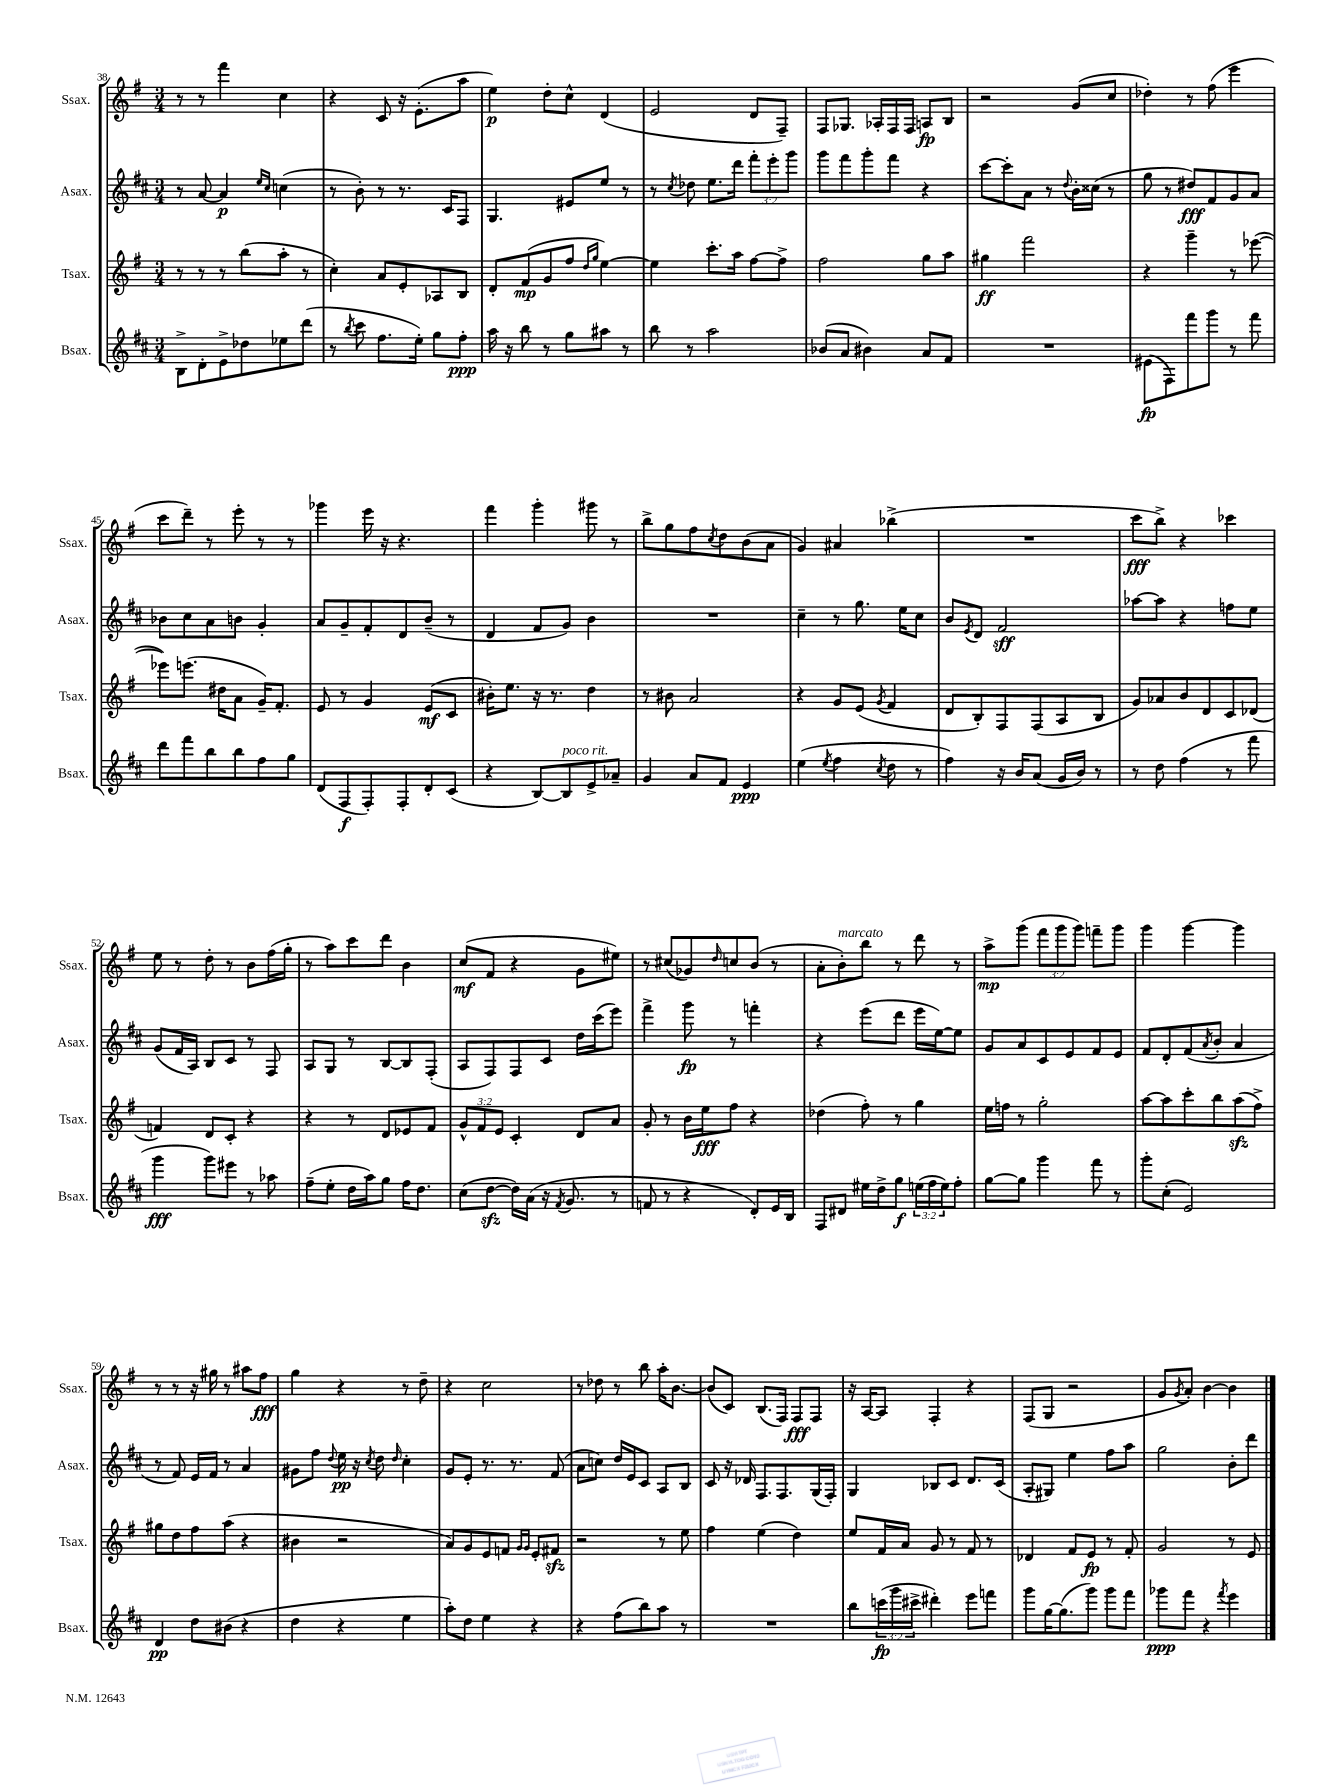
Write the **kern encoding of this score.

**kern	**dynam	**kern	**dynam	**kern	**dynam	**kern	**dynam
*part4	*part4	*part3	*part3	*part2	*part2	*part1	*part1
*staff4	*staff4	*staff3	*staff3	*staff2	*staff2	*staff1	*staff1
*I"Bsax.	*	*I"Tsax.	*	*I"Asax.	*	*I"Ssax.	*
*I'Bsax.	*	*I'Tsax.	*	*I'Asax.	*	*I'Ssax.	*
*clefG2	*	*clefG2	*	*clefG2	*	*clefG2	*
*k[f#c#]	*	*k[f#]	*	*k[f#c#]	*	*k[f#]	*
*M3/4	*	*M3/4	*	*M3/4	*	*M3/4	*
=38	=38	=38	=38	=38	=38	=38	=38
8B^\L	.	8r	.	8r	.	8r	.
8d'\	.	8r	.	[8a/	.	8r	.
8e^\	.	8r	.	4a/]	p	4fff#\	.
8dd-X\	.	(8bb\L	.	.	.	.	.
.	.	.	.	16qqee/LL	.	.	.
.	.	.	.	16qqcc#/JJ	.	.	.
8ee-X\	.	8aa'\J	.	(4ccn\	.	4cc\	.
(8ddd\J	.	8r	.	.	.	.	.
=39	=39	=39	=39	=39	=39	=39	=39
8r	.	4cc'\)	.	8r	.	4r	.
8qbb/	.	.	.	.	.	.	.
8ccc#\	.	.	.	8b'\)	.	.	.
8.ff#\L	.	8a/L	.	8r	.	8c/	.
.	.	8e'/	.	8.r	.	16r	.
16ee'\Jk)	.	.	.	.	.	(8.e'\L	.
8gg\L	.	8A-X/	.	.	.	.	.
.	.	.	.	16c#/KL	.	.	.
8ff#'\J	ppp	8B/J	.	8F#/J	.	8aa\J	.
=40	=40	=40	=40	=40	=40	=40	=40
16aa\	.	8d'/L	.	4.G/	.	4ee\)	p
16r	.	.	.	.	.	.	.
8bb\	.	(8f#/	mp	.	.	.	.
8r	.	8g/	.	.	.	8dd'\L	.
8gg\L	.	8ff#/J	.	8e#X/L	.	8cc^^\J	.
.	.	16qqdd/LL	.	.	.	.	.
.	.	16qqgg/JJ	.	.	.	.	.
8aa#X\J	.	[4ee\)	.	8ee/J	.	(4d/	.
8r	.	.	.	8r	.	.	.
=41	=41	=41	=41	=41	=41	=41	=41
8bb\	.	4ee\]	.	8r	.	2e/	.
.	.	.	.	8qcc#/	.	.	.
8r	.	.	.	8dd-X\	.	.	.
2aa\	.	8.ccc'\L	.	8.ee\L	.	.	.
.	.	16aa\Jk	.	16ddd\Jk	.	.	.
.	.	[8ff#\L	.	12fff#'\L	.	8d/L	.
.	.	.	.	12eee'\	.	.	.
.	.	8ff#^\J]	.	.	.	8F#~/J)	.
.	.	.	.	12ggg\J	.	.	.
=42	=42	=42	=42	=42	=42	=42	=42
(8b-X/L	.	2ff#\	.	8ggg\L	.	8F#/L	.
8a/J	.	.	.	8fff#\	.	8.G-X/J	.
4b#X\)	.	.	.	8ggg'\	.	.	.
.	.	.	.	.	.	16A-X'/LL	.
.	.	.	.	8fff#\J	.	16F#/	.
.	.	.	.	.	.	16F#/JJ	.
8a/L	.	8gg\L	.	4r	.	8An/L	fp
8f#/J	.	8aa\J	.	.	.	8B/J	.
=43	=43	=43	=43	=43	=43	=43	=43
2.r	.	4gg#X\	ff	[8ccc#\L	.	2r	.
.	.	.	.	8ccc#'\]	.	.	.
.	.	2fff#\	.	8a\J	.	.	.
.	.	.	.	8r	.	.	.
.	.	.	.	8qqdd/	.	.	.
.	.	.	.	16b'\LL	.	(8g/L	.
.	.	.	.	(16cc##X\JJ	.	.	.
.	.	.	.	8r	.	8cc/J	.
=44	=44	=44	=44	=44	=44	=44	=44
(8e#X\L	fp	4r	.	8gg\	.	4dd-X'\)	.
8F#\)	.	.	.	8r	.	.	.
8fff#\	.	4ggg~\	.	8dd#X/L)	fff	8r	.
8ggg\J	.	.	.	8f#/	.	(8ff#\	.
8r	.	8r	.	8g/	.	4eee\	.
8fff#\	.	([8eee-X\	.	8a/J	.	.	.
!!LO:LB:g=z
=45	=45	=45	=45	=45	=45	=45	=45
8ddd\L	.	8eee-X\L])	.	8b-X\L	.	8ccc\L	.
8fff#\	.	(8.eeen\J	.	8cc#\	.	8ddd~\J)	.
8bb\	.	.	.	8a\	.	8r	.
.	.	16dd#X\KL	.	.	.	.	.
8bb\	.	8a\J	.	8bn\J	.	8eee'\	.
8ff#\	.	16g~/KL)	.	4g'/	.	8r	.
.	.	8.f#'/J	.	.	.	.	.
8gg\J	.	.	.	.	.	8r	.
=46	=46	=46	=46	=46	=46	=46	=46
(8d/L	.	8e/	.	8a/L	.	4ggg-X\	.
8F#/	f	8r	.	8g~/	.	.	.
8F#'/)	.	4g/	.	8f#'/	.	16eee\	.
.	.	.	.	.	.	16r	.
8F#'/	.	.	.	8d/	.	4.r	.
8d'/	.	(8e/L	mf	(8b~/J	.	.	.
(8c#/J	.	8c/J	.	8r	.	.	.
=47	=47	=47	=47	=47	=47	=47	=47
4r	.	16b#X'\KL)	.	4d/	.	4fff#\	.
.	.	8.ee\J	.	.	.	.	.
[8B/L)	.	16r	.	8f#/L	.	4ggg'\	.
.	.	8.r	.	.	.	.	.
!LO:TX:a:i:t=poco rit.	!	!	!	!	!	!	!
8B/]	.	.	.	8g/J)	.	.	.
8e^/	.	4dd\	.	4b\	.	8ggg#X\	.
8a-X~/J	.	.	.	.	.	8r	.
=48	=48	=48	=48	=48	=48	=48	=48
4g/	.	8r	.	2.r	.	8bb^\L	.
.	.	8b#X\	.	.	.	8gg\	.
8a/L	.	2a/	.	.	.	8ff#\	.
.	.	.	.	.	.	8qcc/	.
8f#/J	.	.	.	.	.	8dd\	.
4e/	ppp	.	.	.	.	(8b\	.
.	.	.	.	.	.	8a\J	.
=49	=49	=49	=49	=49	=49	=49	=49
(4ee\	.	4r	.	4cc#~\	.	4g/)	.
8qee/	.	.	.	.	.	.	.
4ff#\	.	8g/L	.	8r	.	4a#X/	.
.	.	(8e/J	.	8.gg\	.	.	.
8qcc#/	.	8qg/	.	.	.	.	.
8dd\	.	4f#/	.	.	.	(4bb-X^\	.
.	.	.	.	16ee\KL	.	.	.
8r	.	.	.	8cc#\J	.	.	.
=50	=50	=50	=50	=50	=50	=50	=50
4ff#\)	.	8d/L	.	8b/L	.	2.r	.
.	.	.	.	8qe/	.	.	.
.	.	8B'/)	.	8d/J	.	.	.
16r	.	8F#/	.	2f#/	sff	.	.
16b/KL	.	.	.	.	.	.	.
(8a/J	.	(8F#/	.	.	.	.	.
16g/LL	.	8A/	.	.	.	.	.
16b/JJ)	.	.	.	.	.	.	.
8r	.	8B/J	.	.	.	.	.
=51	=51	=51	=51	=51	=51	=51	=51
8r	.	8g/L)	.	[8aa-X\L	.	8ccc\L	fff
8dd\	.	8a-X/	.	8aa-\J]	.	8bb^\J)	.
(4ff#\	.	8b/	.	4r	.	4r	.
.	.	8d/	.	.	.	.	.
8r	.	8c/	.	8ffn\L	.	4ccc-X\	.
8fff#\	.	(8d-X/J	.	8ee\J	.	.	.
!!LO:LB:g=z
=52	=52	=52	=52	=52	=52	=52	=52
4ggg\	fff	4fn/)	.	(8g/L	.	8ee\	.
.	.	.	.	16f#/L	.	8r	.
.	.	.	.	16A/JJ)	.	.	.
8ggg\L)	.	8d/L	.	8B/L	.	8dd'\	.
8eee#X\J	.	8c'/J	.	8c#/J	.	8r	.
8r	.	4r	.	8r	.	8b\L	.
8aa-X\	.	.	.	8F#/	.	(16ff#\L	.
.	.	.	.	.	.	16gg'\JJ	.
=53	=53	=53	=53	=53	=53	=53	=53
(8ff#~\L	.	4r	.	8A/L	.	8r	.
8ee'\J	.	.	.	8G/J	.	8aa\L)	.
16dd\LL	.	8r	.	8r	.	8ccc\	.
16aa\J)	.	.	.	.	.	.	.
8gg\J	.	8d/L	.	[8B/L	.	8ddd\J	.
16ff#\KL	.	8e-X/	.	8B/]	.	4b\	.
8.dd\J	.	.	.	.	.	.	.
.	.	8f#/J	.	(8F#'/J	.	.	.
=54	=54	=54	=54	=54	=54	=54	=54
(8cc#\L	.	12g^^/L	.	8A/L	.	(8cc/L	mf
.	.	12f#/	.	.	.	.	.
[8ddzz\J	.	.	.	8F#/)	.	8f#/J	.
.	.	12e/J	.	.	.	.	.
16dd\LL])	.	4c'/	.	8F#/	.	4r	.
(16a\JJ	.	.	.	.	.	.	.
16r	.	.	.	8c#/J	.	.	.
8qf#/	.	.	.	.	.	.	.
8.g/	.	.	.	.	.	.	.
.	.	8d/L	.	16dd\LL	.	8g\L	.
.	.	.	.	(16ccc#\J	.	.	.
8r	.	8a/J	.	8eee\J)	.	8ee#X\J)	.
=55	=55	=55	=55	=55	=55	=55	=55
8fn/	.	8g'/	.	4fff#^\	.	8r	.
8r	.	8r	.	.	.	(8cc#X/L	.
4r	.	16b\LL	.	8ggg\	fp	8g-X/)	.
.	.	16ee\J	fff	.	.	.	.
.	.	.	.	.	.	16qqdd/	.
.	.	8ff#\J	.	8r	.	8ccn/	.
8d'/L)	.	4r	.	4fffn'\	.	(8b/J	.
16e/L	.	.	.	.	.	8r	.
16B/JJ	.	.	.	.	.	.	.
=56	=56	=56	=56	=56	=56	=56	=56
8F#/L	.	(4dd-X\	.	4r	.	8a'\L	.
!	!	!	!	!	!	!LO:TX:a:i:t=marcato	!
8d#X/J	.	.	.	.	.	8b'\)	.
16ee#X\LL	.	8ff#'\)	.	(8eee\L	.	8bb\J	.
16dd^\J	.	.	.	.	.	.	.
8gg\J	f	8r	.	8ddd\J	.	8r	.
(24een\LL	.	4gg\	.	16eee\LL	.	8ddd\	.
24ff#\	.	.	.	.	.	.	.
.	.	.	.	[16ee\J)	.	.	.
24ee\J)	.	.	.	.	.	.	.
8ff#'\J	.	.	.	8ee\J]	.	8r	.
=57	=57	=57	=57	=57	=57	=57	=57
[8gg\L	.	16ee\LL	.	8g/L	.	8aa^\L	mp
.	.	16ffn\JJ	.	.	.	.	.
8gg\J]	.	8r	.	8a/	.	(8ggg\J	.
4ggg\	.	2gg'\	.	8c#/	.	12fff#\L	.
.	.	.	.	.	.	12ggg\	.
.	.	.	.	8e/	.	.	.
.	.	.	.	.	.	12ggg\J)	.
8fff#\	.	.	.	8f#/	.	8fffn~\L	.
8r	.	.	.	8e/J	.	8ggg\J	.
=58	=58	=58	=58	=58	=58	=58	=58
8ggg'\L	.	[8aa\L	.	8f#/L	.	4ggg\	.
(8cc#'\J	.	8aa\]	.	8d'/	.	.	.
2e/)	.	8ccc'\	.	(8f#/	.	[4ggg\	.
.	.	.	.	8qa/	.	.	.
.	.	8bb\	.	8b'/J	.	.	.
.	.	(8aazz\	.	4a/	.	4ggg\]	.
.	.	8ff#^\J)	.	.	.	.	.
!!LO:LB:g=z
=59	=59	=59	=59	=59	=59	=59	=59
4d/	pp	8gg#X\L	.	8r	.	8r	.
.	.	8dd\	.	8f#/)	.	8r	.
8dd\L	.	8ff#\	.	16e/LL	.	16r	.
.	.	.	.	16f#/JJ	.	16gg#X\	.
(8b#X\J	.	(8aa\J	.	8r	.	8r	.
4r	.	4r	.	4a/	.	8aa#X\L	.
.	.	.	.	.	.	8ff#\J	fff
=60	=60	=60	=60	=60	=60	=60	=60
4dd\	.	4b#X\	.	8g#X\L	.	4gg\	.
.	.	.	.	8ff#\J	.	.	.
.	.	.	.	8qqdd/	.	.	.
4r	.	2r	.	16ee\	pp	4r	.
.	.	.	.	16r	.	.	.
.	.	.	.	8qcc#/	.	.	.
.	.	.	.	8dd\	.	.	.
.	.	.	.	16qqdd/	.	.	.
4ee\	.	.	.	4cc#'\	.	8r	.
.	.	.	.	.	.	8dd~\	.
=61	=61	=61	=61	=61	=61	=61	=61
8aa'\L)	.	8a/L)	.	8g/L	.	4r	.
8dd\J	.	8g/	.	8e'/J	.	.	.
4ee\	.	8e/	.	8.r	.	2cc\	.
.	.	8fn/J	.	.	.	.	.
.	.	.	.	8.r	.	.	.
.	.	16qqg/LL	.	.	.	.	.
.	.	16qqg/JJ	.	.	.	.	.
4r	.	8e'/L	.	.	.	.	.
.	.	8f#Xzz/J	.	(8f#/	.	.	.
=62	=62	=62	=62	=62	=62	=62	=62
4r	.	2r	.	8a\L	.	8r	.
.	.	.	.	8ccn\J)	.	8dd-X\	.
(8ff#\L	.	.	.	16dd/LL	.	8r	.
.	.	.	.	16e/J	.	.	.
8bb\)	.	.	.	8c#/J	.	8bb\	.
8aa\J	.	8r	.	8A/L	.	16aa'\KL	.
.	.	.	.	.	.	[8.b\J	.
8r	.	8ee\	.	8B/J	.	.	.
=63	=63	=63	=63	=63	=63	=63	=63
2.r	.	4ff#\	.	8c#/	.	(8b/L]	.
.	.	.	.	16r	.	8c/J)	.
.	.	.	.	16d-X/	.	.	.
.	.	(4ee\	.	8.F#/L	.	(8.B/L	.
.	.	.	.	8.F#/	.	16F#/Jk)	.
.	.	4dd\)	.	.	.	8F#/L	fff
.	.	.	.	(16G/L	.	8F#/J	.
.	.	.	.	16F#'/JJ)	.	.	.
=64	=64	=64	=64	=64	=64	=64	=64
8bb\L	.	8ee/L	.	4G/	.	16r	.
.	.	.	.	.	.	[16A/KL	.
(24cccn\L	fp	16f#/L	.	.	.	8A/J]	.
24ggg\	.	.	.	.	.	.	.
.	.	16a/JJ	.	.	.	.	.
24ccc#X^\JJ	.	.	.	.	.	.	.
4ddd#X'\)	.	8g/	.	8B-X/L	.	4F#'/	.
.	.	8r	.	8c#/J	.	.	.
8eee\L	.	8f#/	.	8.d/L	.	4r	.
8fffn\J	.	8r	.	.	.	.	.
.	.	.	.	(16c#/Jk	.	.	.
=65	=65	=65	=65	=65	=65	=65	=65
8ggg\L	.	4d-X/	.	8A'/L	.	(8F#/L	.
[16gg\K	.	.	.	8G#X/J)	.	8G/J	.
(8.gg\]	.	.	.	.	.	.	.
.	.	8f#/L	.	4ee\	.	2r	.
8ggg\J)	.	8e/J	fp	.	.	.	.
8ggg\L	.	8r	.	8ff#\L	.	.	.
8fff#\J	.	8f#'/	.	8aa\J	.	.	.
=66	=66	=66	=66	=66	=66	=66	=66
8ggg-X\L	ppp	2g/	.	2gg\	.	8g/L	.
.	.	.	.	.	.	8qg/	.
8fff#\J	.	.	.	.	.	8a'/J)	.
4r	.	.	.	.	.	[4b\	.
8qfff#/	.	.	.	.	.	.	.
4eee\	.	8r	.	8b'\L	.	4b\]	.
.	.	8e/	.	8ddd\J	.	.	.
==	==	==	==	==	==	==	==
*-	*-	*-	*-	*-	*-	*-	*-
